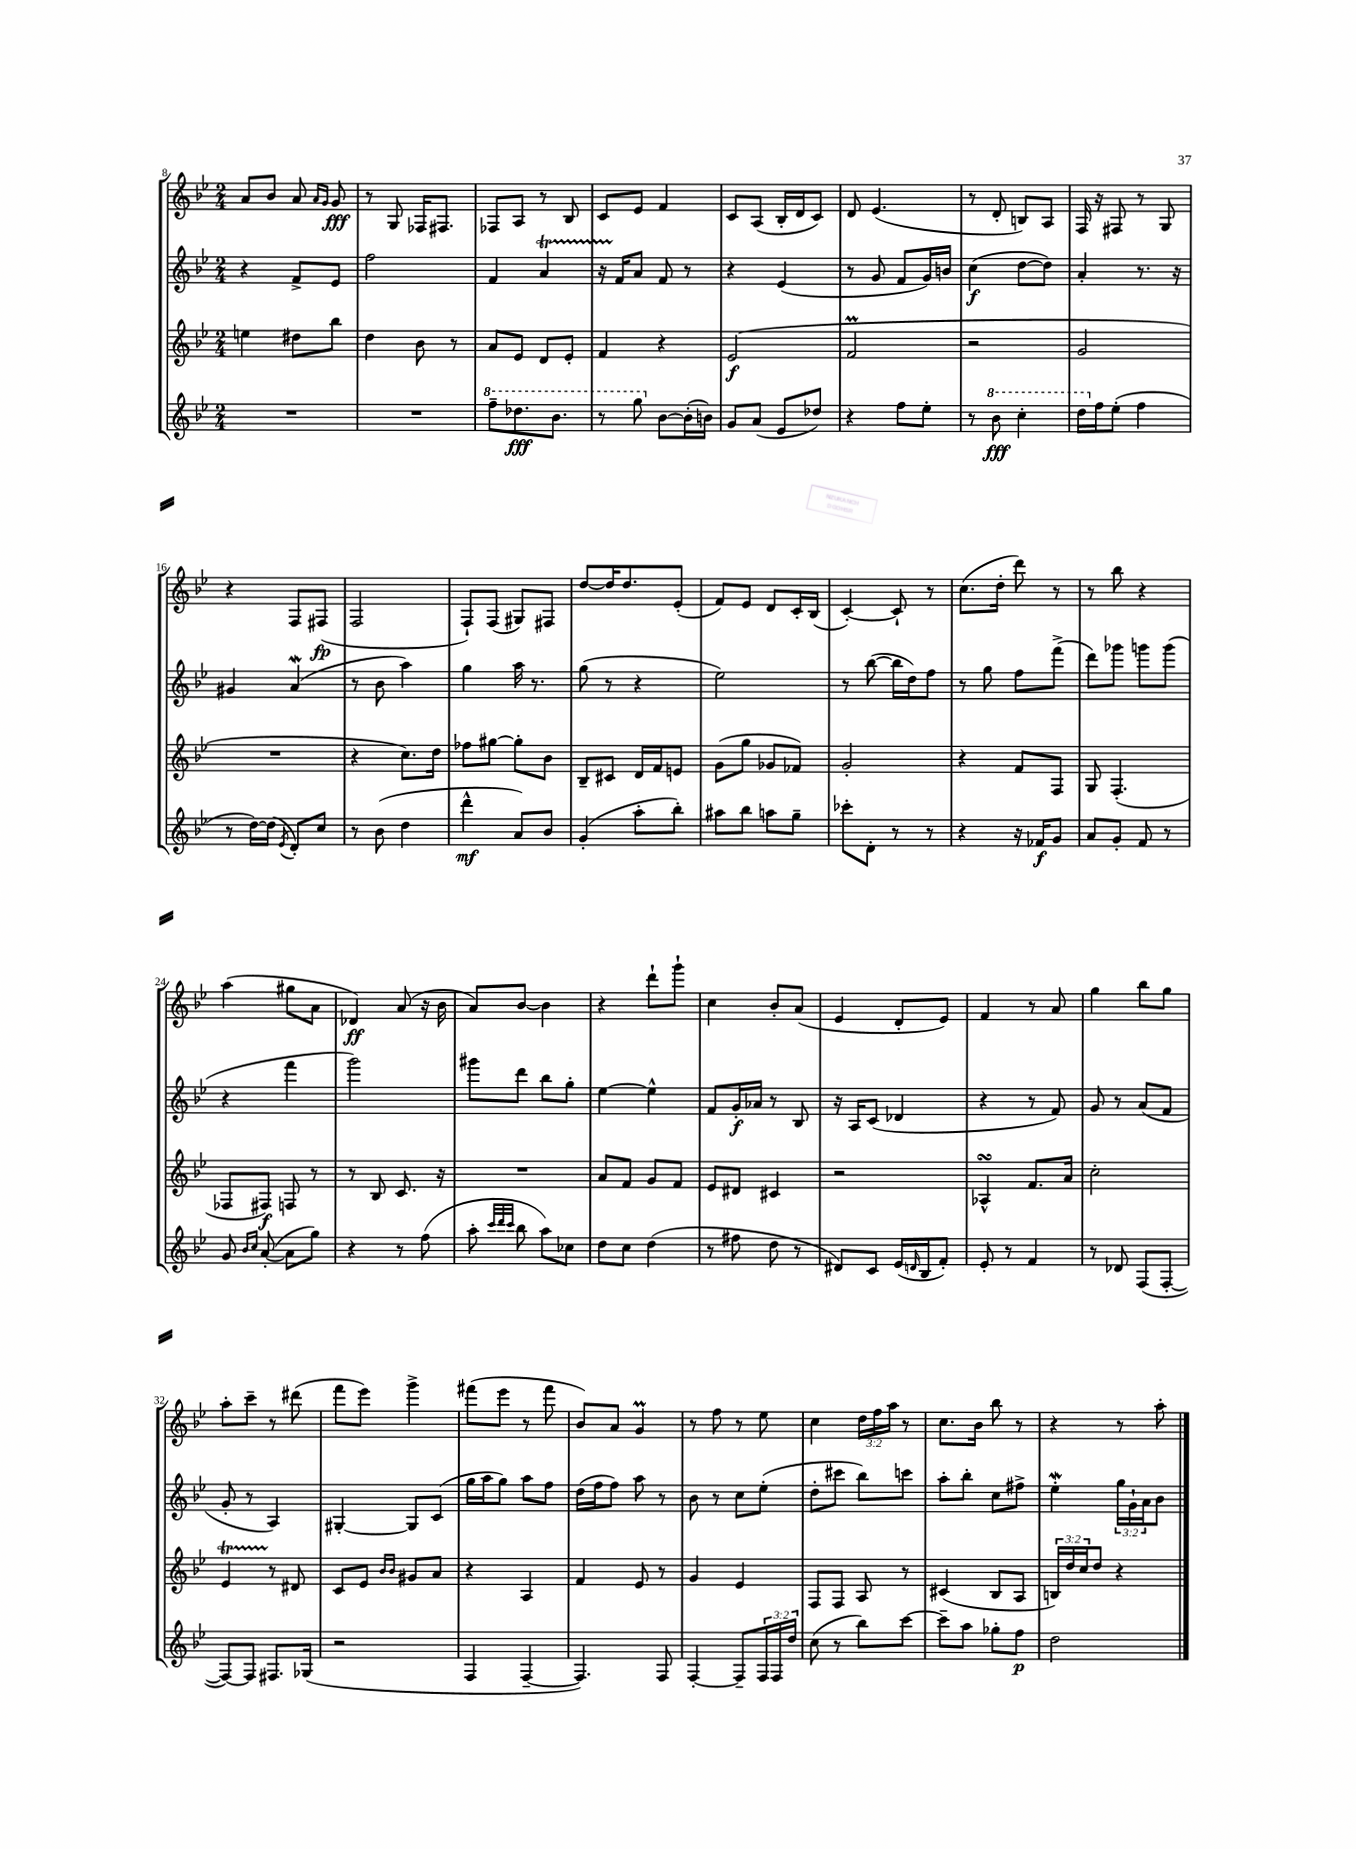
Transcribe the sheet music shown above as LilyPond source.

<<
\new StaffGroup <<
\new Staff = "s0" {
    \clef treble \key bes \major \numericTimeSignature \time 2/4 \override Staff.TupletNumber.text = #tuplet-number::calc-fraction-text
    a'8 bes'8 a'8 \grace { a'16 g'16 } g'8\fff |
    r8 g8 fes16 fis8. |
    fes8 a8 r8 bes8 |
    c'8 ees'8 f'4 |
    c'8 a8( bes16-. d'16 c'8) |
    d'8 ees'4.( |
    r8 d'8-. b8) a8 |
    f16 r16 fis8 r8 g8 |
    r4 f8 fis8\fp( |
    f2 |
    f8-!) f8( gis8) fis8 |
    d''8~ d''16 d''8. ees'8-.( |
    f'8) ees'8 d'8 c'16-. bes16( |
    c'4~-.) c'8-! r8 |
    c''8.( d''16-. d'''8) r8 |
    r8 bes''8 r4 |
    a''4( gis''8 a'8 |
    des'4\ff) a'8( r16 bes'16 |
    a'8) bes'8~ bes'4 |
    r4 d'''8-! g'''8-! |
    c''4 bes'8-. a'8( |
    ees'4 d'8-. ees'8) |
    f'4 r8 a'8 |
    g''4 bes''8 g''8 |
    a''8-. c'''8-- r8 dis'''8( |
    f'''8 ees'''8) g'''4-> |
    fis'''8( ees'''8 r8 fis'''8 |
    bes'8) a'8 g'4\prall |
    r8 f''8 r8 ees''8 |
    c''4 \tuplet 3/2 { d''16 f''16 a''16 } r8 |
    c''8. bes'16 bes''8 r8 |
    r4 r8 a''8-. \bar "|." |
}
\new Staff = "s1" {
    \clef treble \key bes \major \numericTimeSignature \time 2/4 \override Staff.TupletNumber.text = #tuplet-number::calc-fraction-text
    r4 f'8-> ees'8 |
    f''2 |
    f'4 a'4\startTrillSpan |
    r16 f'16\stopTrillSpan a'8 f'8 r8 |
    r4 ees'4( |
    r8 g'8 f'8 g'16) b'16 |
    c''4\f( d''8~ d''8) |
    a'4-. r8. r16 |
    gis'4 a'4\mordent( |
    r8 bes'8 a''4) |
    g''4 a''16 r8. |
    g''8( r8 r4 |
    ees''2) |
    r8 bes''8~( bes''16 d''16) f''8 |
    r8 g''8 f''8 f'''8->( |
    d'''8) ges'''8 g'''8 g'''8( |
    r4 f'''4 |
    g'''2) |
    gis'''8 d'''8 bes''8 g''8-. |
    ees''4~ ees''4-^ |
    f'8 g'16-.\f aes'16 r8 bes8 |
    r16 a16 c'8( des'4 |
    r4 r8 f'8) |
    g'8 r8 a'8( f'8 |
    g'8-. r8 a4) |
    gis4~-. gis8 c'8( |
    g''16 a''16 g''8) a''8 f''8 |
    d''16( f''16 f''8) a''8 r8 |
    bes'8 r8 c''8 ees''8-.( |
    d''8-. cis'''8 bes''8) c'''8 |
    a''8-. bes''8-. c''8 fis''8-> |
    ees''4-.\mordent \tuplet 3/2 { g''16 g'16-! a'16 } bes'8 \bar "|." |
}
\new Staff = "s2" {
    \clef treble \key bes \major \numericTimeSignature \time 2/4 \override Staff.TupletNumber.text = #tuplet-number::calc-fraction-text
    e''4 dis''8 bes''8 |
    d''4 bes'8 r8 |
    a'8 ees'8 d'8 ees'8-. |
    f'4 r4 |
    ees'2\f( |
    f'2\prall |
    r2 |
    g'2 |
    R2 |
    r4 c''8.) d''16 |
    fes''8 gis''8~ gis''8-. bes'8 |
    bes8-- cis'8 d'16 f'16 e'8 |
    g'8( g''8 ges'8 fes'8) |
    g'2-. |
    r4 f'8 f8 |
    g8 f4.-.( |
    fes8 fis8\f) f8 r8 |
    r8 bes8 c'8. r16 |
    R2 |
    a'8 f'8 g'8 f'8 |
    ees'8 dis'8 cis'4 |
    r2 |
    aes4-^\turn f'8. a'16 |
    c''2-. |
    ees'4\startTrillSpan r8\stopTrillSpan dis'8 |
    c'8 ees'8 \grace { bes'16 bes'16 } gis'8 a'8 |
    r4 a4 |
    f'4 ees'8 r8 |
    g'4 ees'4 |
    f8 f8 a8 r8 |
    cis'4( bes8 a8 |
    \tuplet 3/2 { b16) d''16 c''16 } d''8 r4 \bar "|." |
}
\new Staff = "s3" {
    \clef treble \key bes \major \numericTimeSignature \time 2/4 \override Staff.TupletNumber.text = #tuplet-number::calc-fraction-text
    R2 |
    R2 |
    \ottava #1 f'''8-- des'''8.\fff bes''8. |
    r8 g'''8 \ottava #0 bes'8~ bes'16-.( b'16) |
    g'8 a'8( ees'8 des''8) |
    r4 f''8 ees''8-. |
    r8 \ottava #1 bes''8\fff c'''4-. |
    d'''16 \ottava #0 f''16 ees''8-.( f''4 |
    r8 d''16~) d''16( \acciaccatura { ees'8 } d'8-.) c''8 |
    r8 bes'8( d''4 |
    d'''4-^\mf a'8) bes'8 |
    g'4-.( a''8-. bes''8-.) |
    ais''8 bes''8 a''8 g''8-- |
    ces'''8-. d'8-. r8 r8 |
    r4 r16 fes'16\f g'8 |
    a'8 g'8-. f'8 r8 |
    g'8 \grace { bes'16 c''16 } a'8~-.( a'8 g''8) |
    r4 r8 f''8( |
    a''8-. \grace { c'''32 d'''32 c'''32 } bes''8 a''8) ces''8 |
    d''8 c''8 d''4( |
    r8 fis''8 d''8 r8 |
    dis'8) c'8 ees'16( \grace { d'16 } bes16 f'8-.) |
    ees'8-. r8 f'4 |
    r8 des'8 f8( f8~-. |
    f8~) f8 fis8. ges16( |
    r2 |
    f4 f4~-- |
    f4.) f8 |
    f4~-. f8-- \tuplet 3/2 { f16 f16 d''16 } |
    c''8( r8 bes''8) c'''8~ |
    c'''8-- a''8 ges''8-. f''8\p |
    d''2 \bar "|." |
}
>>
>>
\layout { \context { \Score currentBarNumber = #8 } }
